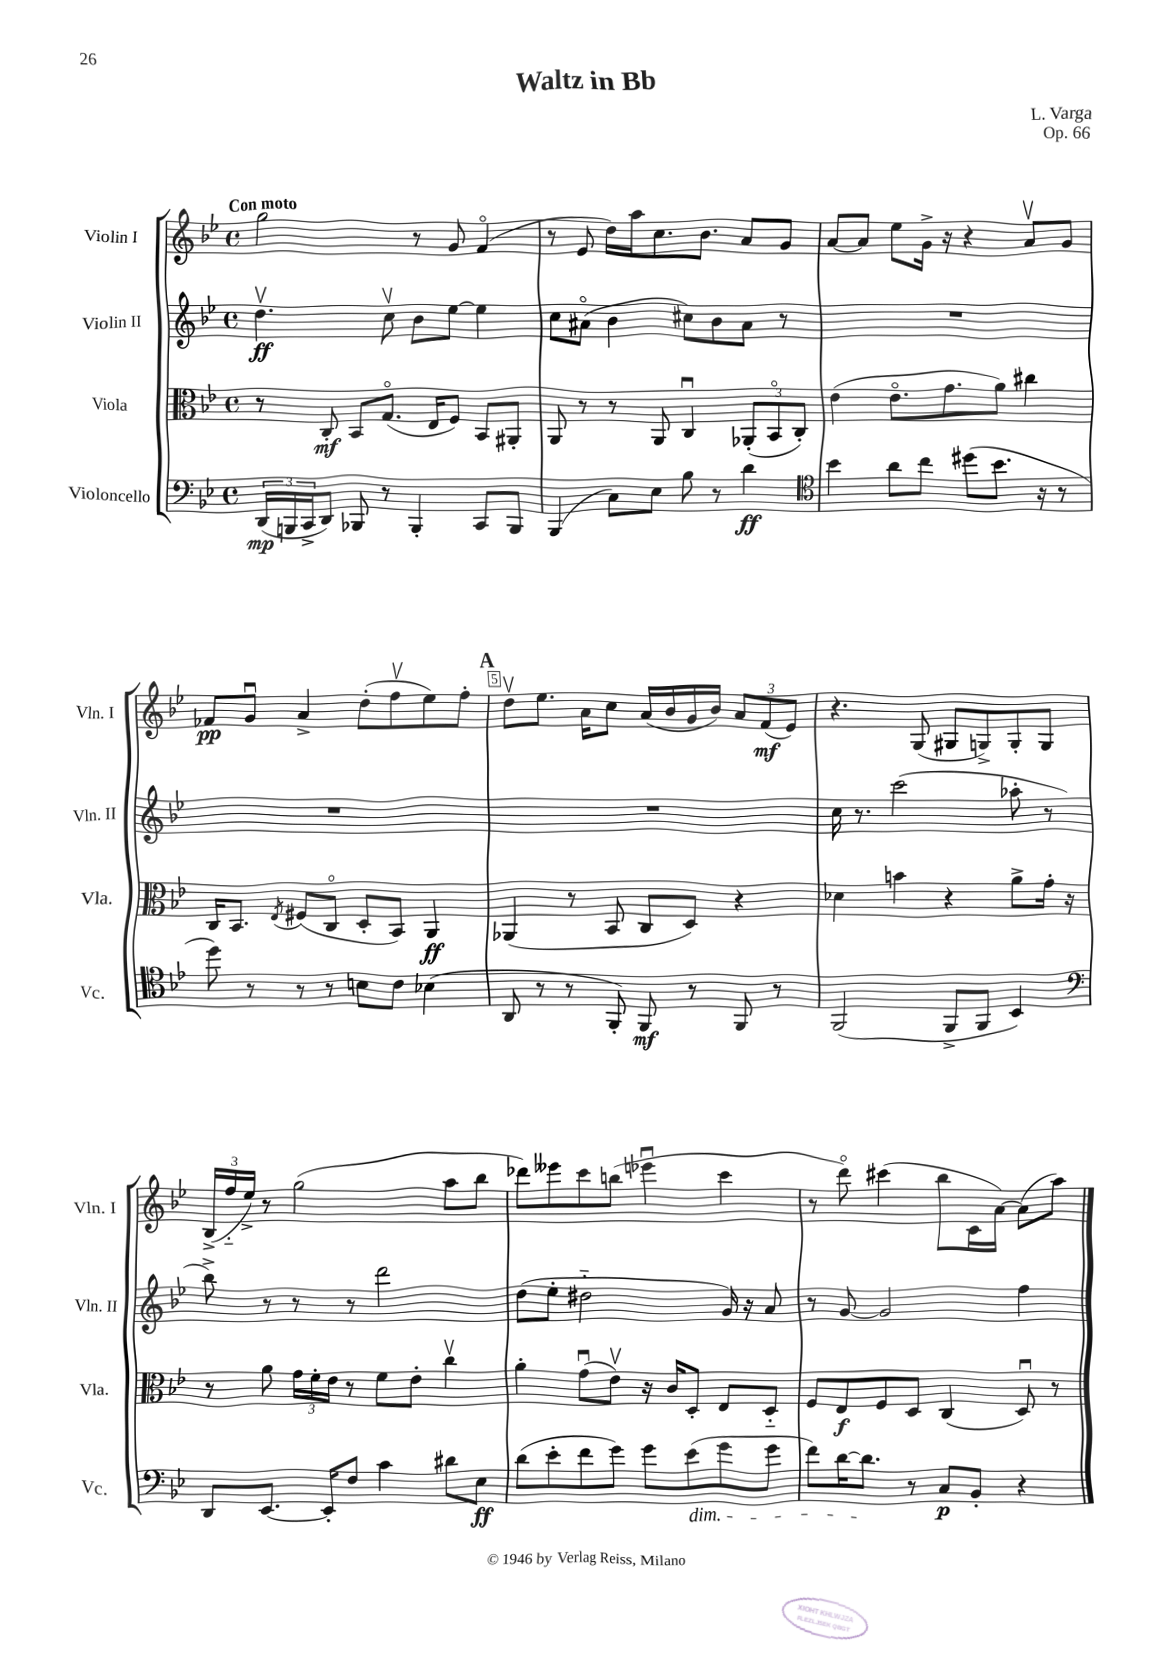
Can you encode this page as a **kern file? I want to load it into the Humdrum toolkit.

**kern	**kern	**kern	**kern
*staff4	*staff3	*staff2	*staff1
*clefF4	*clefC3	*clefG2	*clefG2
*k[b-e-]	*k[b-e-]	*k[b-e-]	*k[b-e-]
*M4/4	*M4/4	*M4/4	*M4/4
*met(c)	*met(c)	*met(c)	*met(c)
(24DD	8r	4.ddv	2gg
24BBB	.	.	.
24CC^	.	.	.
8DD)	8C'	.	.
8BBB-	8BB-	.	.
8r	(8.Go	8ccv	.
4BBB-'	.	8b-	8r
.	16E-	.	.
.	8F)	[8ee-	8g
8CC	8BB-	4ee-]	(4fo
8BBB-	8AA#'	.	.
=	=	=	=
(4BBB-	8AA	8cc	8r
.	8r	(8a#o	8e-
8C)	8r	4b-	16dd)
.	.	.	16aa
8E-	8AA	.	8.cc
8B-	4Cu	8cc#)	.
.	.	.	8.b-
8r	.	8b-	.
4d	(12AA-'	8a#	8a
.	12BB-o	.	.
.	.	8r	8g
.	12C')	.	.
=	=	=	=
*clefC4	*	*	*
4b-	(4e-	1r	[8a
.	.	.	8a]
8a	8.e-o	.	8ee-
8cc	.	.	16g^
.	8.g	.	16r
(8dd#	.	.	4r
8.b-	8a)	.	.
.	4cc#	.	8av
16r	.	.	.
8r	.	.	8g
=	=	=	=
8dd)	16C	1r	8f-
.	8.BB-	.	.
8r	.	.	8gu
.	8qE-	.	.
8r	(8F#	.	4a^
8r	8Co	.	.
8B	8D'	.	(8dd'
8c	8BB-)	.	8ffv
(4B-	4AA	.	8ee-)
.	.	.	8ff'
=	=	=	=
8AA	(4AA-	1r	8ddv
8r	.	.	8.ee-
8r	8r	.	.
.	.	.	16a
8FF')	8BB-	.	8cc
8FF	8C	.	(16a
.	.	.	16b-
8r	8D)	.	16g
.	.	.	16b-)
8FF	4r	.	12a
.	.	.	(12f
8r	.	.	.
.	.	.	12e-)
=	=	=	=
(2FF	4d-	16cc	4.r
.	.	8.r	.
.	4b	(2ccc	.
.	.	.	(8G
8FF^	4r	.	8G#
8FF	.	.	8G^)
4BB-)	8a^	8aa-'	8G'
.	16g'	8r	8G
.	16r	.	.
=	=	=	=
*clefF4	*	*	*
8DD	8r	8bb-^)	(24B-^
.	.	.	24ff'~
.	.	.	24ee-^)
[8.EE-	8a	8r	8r
.	24g	8r	(2gg
.	24f'	.	.
16EE-']	.	.	.
.	24e-	.	.
8F	8r	8r	.
4c	8f	2ddd	.
.	8e-'	.	.
8d#	4ccv	.	8aa
8E-	.	.	8bb-
=	=	=	=
(8d	4a'	(8dd	8ddd-)
8e-'	.	8ee-'	8eee--
8f	(8gu	2dd#'~	8ccc
8g)	8e-v)	.	(8bb
8g	16r	.	4eee-u
.	16c	.	.
(8e-	8D'	.	.
8g	8E-	16g)	4ccc
.	.	16r	.
8g	8D'~	8a	.
=	=	=	=
8f)	8F	8r	8r
[16d	8E-	[8g	8dddo)
8.d]	.	.	.
.	8F	2g]	(4ccc#
8r	8D	.	.
8C	(4C	.	8bb-
8BB-'	.	.	16c
.	.	.	[16a)
4r	8Du)	4ff	(8a]
.	8r	.	8aa)
==	==	==	==
*-	*-	*-	*-
